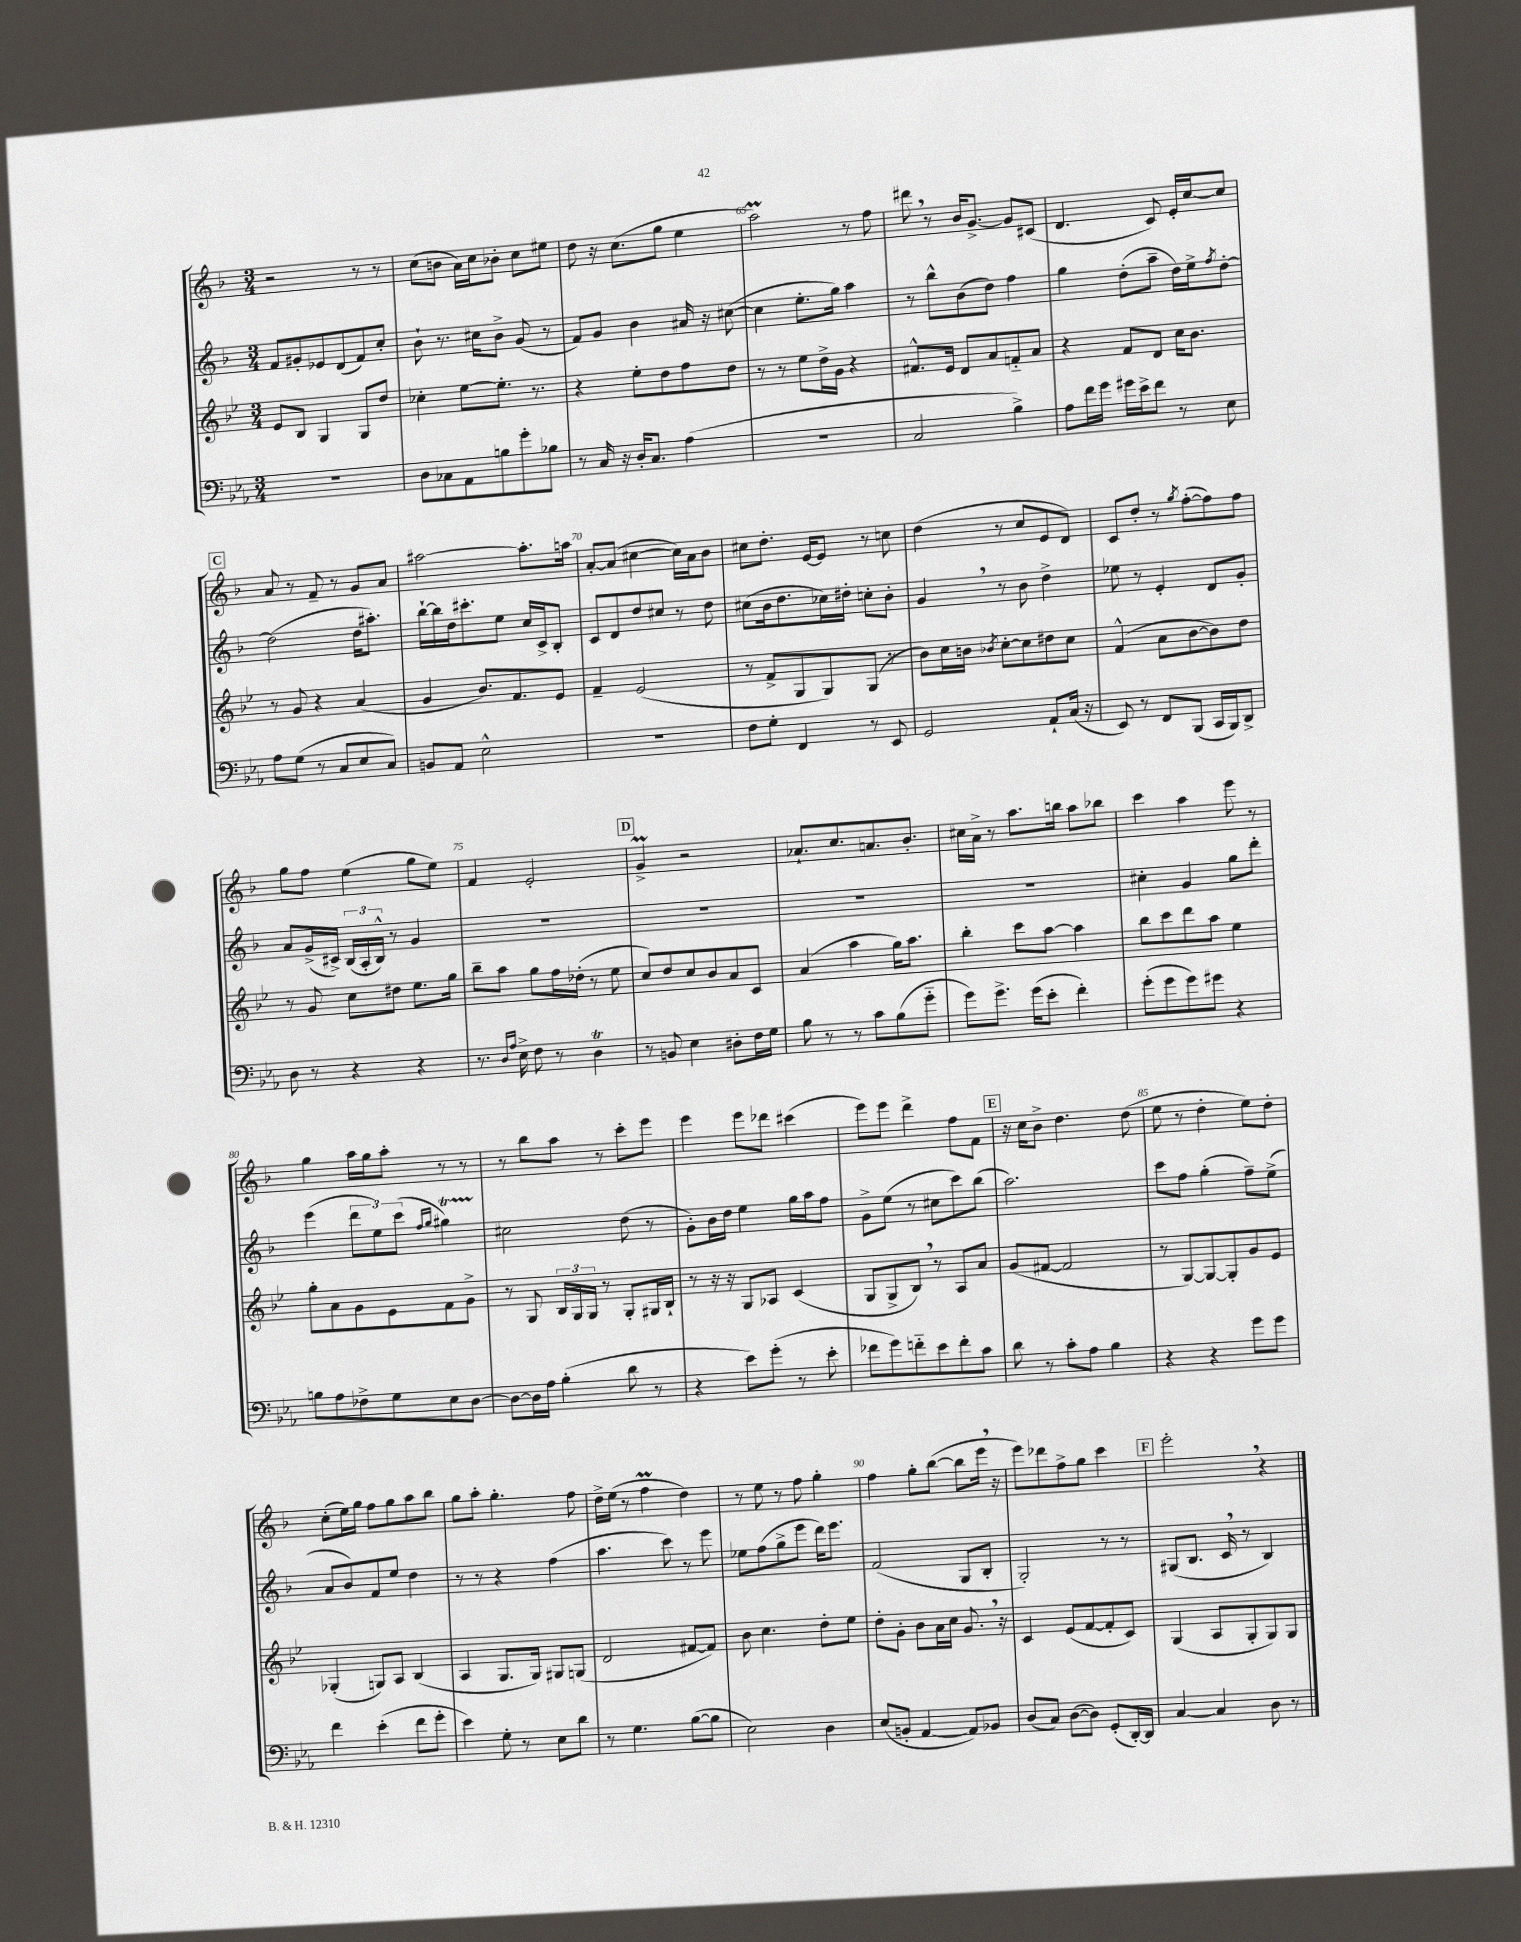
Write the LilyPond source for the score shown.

<<
\new StaffGroup <<
\new Staff = "s0" {
    \clef treble \key f \major \numericTimeSignature \time 3/4
    r2 r8 r8 |
    c''8( b'8 a'16) c''16 bes'8-. c''8 eis''8 |
    d''8 r16 c''8.( g''8 e''4 |
    a''2\prall) r8 f''8 |
    dis'''8 \breathe r8 bes'16 g'8.~-> g'8 cis'8( |
    d'4. c'8) e'16-. c''16~ c''8 |
    \mark \markup { \box "C" } a'8 r8 f'8-- r8 g'8 a'8 |
    ais''2~ ais''8.-. a''16 |
    a'8~-. a'8( cis''4~ cis''16) a'16 bes'8 |
    cis''8 d''8.-. e'16~ e'8 r8 c''8 |
    d''4( r8 c''8 e'8 d'8) |
    c'8 d''8-. r8 \acciaccatura { g''8 } f''8~-.( f''8) f''8 |
    g''8 f''8 e''4( g''8 e''8) |
    f'4 e'2-. |
    \mark \markup { \box "D" } g'4->\prall r2 |
    aes'8.-! c''8. a'8. bes'8.-. |
    cis''16 a'16-> r8 a''8. b''16 a''8 bes''8 |
    c'''4 a''4 e'''8 r8 |
    g''4 a''16 g''16 a''8-. r8 r8 |
    r8 bes''8 a''8 r8 c'''8-. e'''8 |
    e'''4 e'''8 des'''8 cis'''4( |
    e'''8) e'''8 d'''4-> f''8 f'8 |
    \mark \markup { \box "E" } r16 c''16 bes'8-> d''4. d''8( |
    e''8 r8 d''4-. e''8) d''8-. |
    c''8-.( e''16) g''16 f''8 g''8 a''8 bes''8 |
    g''8 a''8-. g''4.-. f''8 |
    d''16-> e''16( r8 f''4\prall d''4) |
    r8 e''8 r8 f''8 g''4-. |
    f''4 g''8-. bes''8~( bes''8 e'''16 \breathe r16 |
    e'''8) des'''8 f''8-> g''8 c'''4 |
    \mark \markup { \box "F" } e'''2-. \breathe r4 \bar "|." |
}
\new Staff = "s1" {
    \clef treble \key f \major \numericTimeSignature \time 3/4
    f'8 gis'8-. ees'8 d'8( f'8) c''8-. |
    bes'8-! r8. cis''16 bes'8-> g'8( r8 |
    f'8) g'8 bes'4 ais'16 r16 cis''8~( |
    cis''4 e''8.-. g''16) a''4 |
    r8 bes''8-^ bes'8( d''8) f''4 |
    g''4 d''8-.( a''8-- d''16) e''16-> \acciaccatura { f''8 } d''8~-. |
    \mark \markup { \box "C" } d''2( d''16 ais''8.-.) |
    bes''16~-! bes''16 d''16 cis'''8.-. e''8 c''16 c'16-> bes8-. |
    c'8 d'8 d''8 cis''8 r8 d''8 |
    cis''8( bes'16 d''8. ces''16) dis''16-. c''8-. bes'8-. |
    g'4 \breathe r8 bes'8 d''4-> |
    ees''8 r8 e'4-. d'8 g'8-. |
    a'8 g'16->( cis'16->) \tuplet 3/2 { bes16( a16-. bes16-^) } r8 g'4 |
    R2. |
    \mark \markup { \box "D" } R2. |
    R2. |
    R2. |
    cis''4-. g'4 g''8 d'''8-. |
    e'''4( \tuplet 3/2 { d'''8 e''8) c'''8( } \grace { f''16 g''16 } gis''4\startTrillSpan) |
    cis''2\stopTrillSpan d''8( r8 |
    g'8-.) bes'16 d''16 e''4 g''16 a''16 f''8 |
    g'8-> e''8( r8 cis''8 c'''8) bes''8( |
    \mark \markup { \box "E" } a''2.) |
    c'''8 f''8 g''4-.( f''8--) e''8->( |
    a'8 bes'8) f'8 e''8 d''4 |
    r8 r8 r4 f''4( |
    a''4. c'''8) r8 e'''8 |
    ees''8 f''8( g''8-> e'''8 d'''16) e'''8. |
    f'2( g8 bes8-. |
    g2-.) r8 r8 |
    \mark \markup { \box "F" } gis8( bes8. c'16 \breathe r8 bes4) \bar "|." |
}
\new Staff = "s2" {
    \clef treble \key bes \major \numericTimeSignature \time 3/4
    ees'8 bes8 g4 g8 d''8 |
    ces''4-. ees''8~ ees''8.-. r8. |
    r4 ees''8-. d''8 f''8 d''8 |
    r8 r8 ees''8 d''16-> g'16 r4 |
    fis'8.-^ ees'16 d'8 a'8 f'8-_ a'8 |
    r4 f'8 d'8 c''16 bes'8. |
    \mark \markup { \box "C" } r8 g'8 r4 a'4( |
    g'4 bes'8.) f'8. ees'8 |
    f'4-- ees'2( |
    r8 f'8-> g8 g8) g8( r8 |
    bes'8) c''16 b'16 \acciaccatura { bes'8 } c''8~-. c''8 dis''8 c''8 |
    f'4-^( a'8 bes'8~ bes'8) d''8 |
    r8 g'8 c''8 dis''8 ees''8. g''16 |
    bes''8-- a''8 g''8 f''16 des''16-.( r8 ees''8 |
    \mark \markup { \box "D" } c''8) d''8 c''8 bes'8 a'8 c'8 |
    a'4( a''4 g''16) a''8. |
    bes''4-. c'''8 a''8~ a''4 |
    bes''8 c'''8 d'''8 a''8 ees''4 |
    g''8-. a'8 g'8 ees'8 f'8 g'8-> |
    r8 g8 \tuplet 3/2 { bes16 g16 g16 } r8 g8-. gis16 bes16-! |
    r8 r16 r16 g8 aes8 c'4( |
    g8 g8-> bes8) \breathe r8 a8 a'8 |
    \mark \markup { \box "E" } g'8( fis'8~ fis'2 |
    r8 g8~) g8~ g8-. g'8 ees'8 |
    ges4-.( g8) a8 bes4( |
    a4 g8. g16) gis8 g8( |
    d'2 fis'8~ fis'8) |
    bes'8 c''4. d''8-. ees''8 |
    d''8-. g'8-. bes'8 a'16 c''16 g'8. \breathe r16 |
    c'4 ees'8( f'8~ f'8-. c'8) |
    \mark \markup { \box "F" } g4( a8 g8-. g8) g8 \bar "|." |
}
\new Staff = "s3" {
    \clef bass \key ees \major \numericTimeSignature \time 3/4
    R2. |
    d8 ces8 aes,8 b8 g'8-. bes8 |
    r8 c16 r16 d16-. c8. aes4( |
    R2. |
    c2 bes4->) |
    aes8 f'16 g'16 gis'16 ees'16-> f'8 r8 ees8 |
    \mark \markup { \box "C" } aes8 g8( r8 c8 ees8 c8) |
    b,8 aes,8 ees2-^ |
    R2. |
    f8 g8-. f,4 r8 ees,8 |
    g,2 aes,8-! c16( r16 |
    ees,8) r8 f,8 bes,,8( c,16 bes,,16) d,8-> |
    d8 r8 r4 r4 |
    r8. \grace { d16 aes16 } ees16-> f8 r8 d4\trill |
    \mark \markup { \box "D" } r8 b,8 ees4 dis8-. f16 g16 |
    bes8 r8 r8 c'8 bes8( g'8-_ |
    g'8) g'8.-> g'16( ees'8-. f'4-.) |
    g'8-.( g'8 g'8) gis'8 r4 |
    b8 aes8 fes8-> g8 ees8 d8~ |
    d8~ d16 aes16 bes4-.( d'8 r8 |
    r4 ees'8) g'8-.( r8 ees'8-. |
    fes'8 g'8) f'8-_ ees'8 f'8-. c'8 |
    \mark \markup { \box "E" } d'8 r8 c'8-. aes8 bes4 |
    r4 r4 g'8 g'8 |
    f'4 ees'4-.( f'8 g'8-. |
    ees'4) g8-. r8 ees8 d'8 |
    r8 g4. bes8~( bes8 |
    ees2) d4 |
    ees8( b,8-. aes,4~ aes,8) bes,8 |
    d8( c8) d8~( d8) g,8-.( d,16~-.) d,16 |
    \mark \markup { \box "F" } c4~ c4 d8 r8 \bar "|." |
}
>>
>>
\layout { \context { \Score currentBarNumber = #62 \override BarNumber.break-visibility = ##(#f #t #t) barNumberVisibility = #(every-nth-bar-number-visible 5) } }
